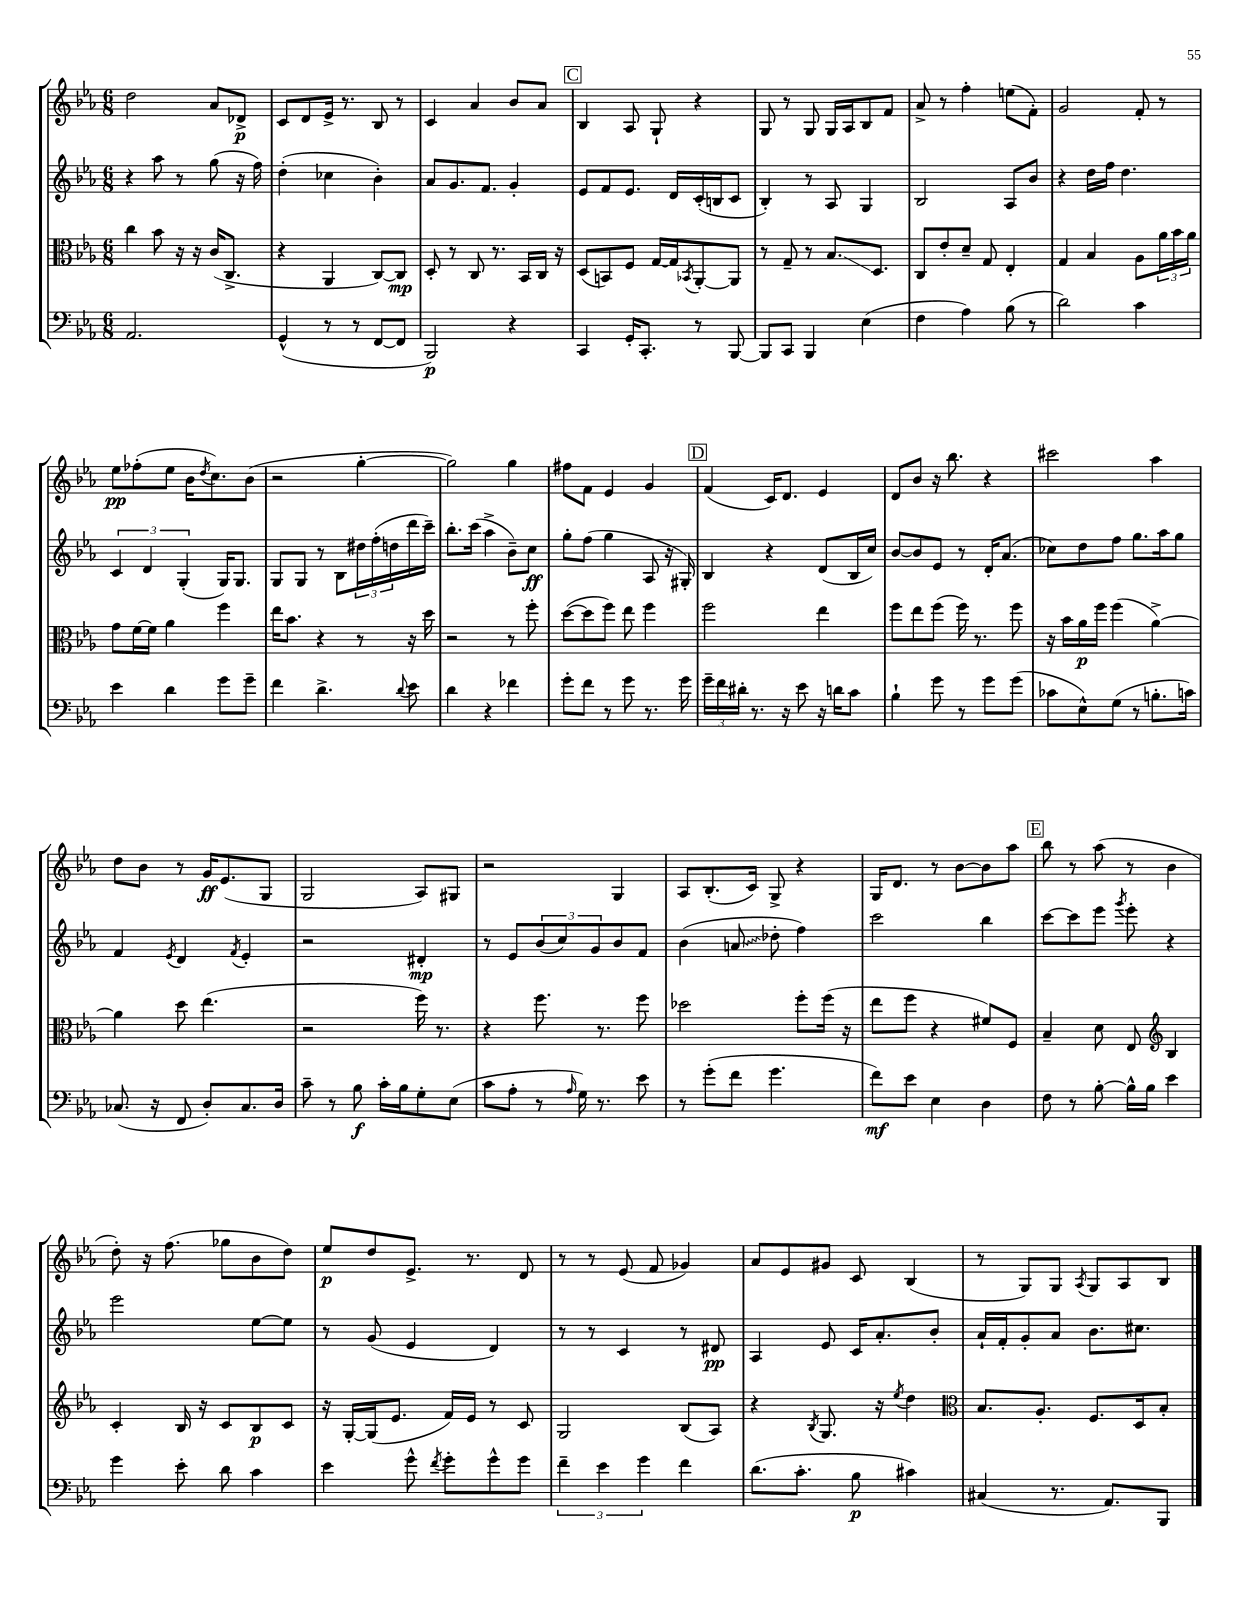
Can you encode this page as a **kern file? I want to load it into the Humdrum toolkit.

**kern	**kern	**kern	**kern
*staff4	*staff3	*staff2	*staff1
*clefF4	*clefC3	*clefG2	*clefG2
*k[b-e-a-]	*k[b-e-a-]	*k[b-e-a-]	*k[b-e-a-]
*M6/8	*M6/8	*M6/8	*M6/8
2.AA-/	4cc\	4r	2dd\
.	8b-\	8aa-\	.
.	16r	8r	.
.	16r	.	.
.	(16c/LK	(8gg\	8a-/L
.	8.C^/J	.	.
.	.	16r	8d-^/J
.	.	16ff\)	.
=	=	=	=
(4GG^^/	4r	(4dd'\	8c/L
.	.	.	8d/
8r	4AA-/	4cc-\	16e-^/Jk
.	.	.	8.r
8r	.	.	.
[8FF/L	[8C/L)	4b-'\)	8B-/
8FF/]J	8C/]J	.	8r
=	=	=	=
2BBB-/)	8D'/	8a-/L	4c/
.	8r	8.g/	.
.	8C/	.	4a-/
.	.	8.f/J	.
.	8.r	.	.
4r	.	4g'/	8b-/L
.	16BB-/LL	.	.
.	16C/JJ	.	8a-/J
.	16r	.	.
=	=	=	=
4CC/	(8D/L	8e-/L	4B-/
.	8BB/)	8f/	.
16GG'/LK	8F/J	8.e-/J	8A-/
8.CC'/J	.	.	.
.	[16G/LL	.	8G`/
.	16G/]J	16d/LL	.
.	8qBB-/	.	.
8r	[8AA-'/	(16c'/	4r
.	.	16B/J	.
[8BBB-/	8AA-/]J	8c/J	.
=	=	=	=
8BBB-/]L	8r	4B-'/)	8G/
8CC/J	8G~/	.	8r
4BBB-/	8r	8r	8G/
.	8.B-/L	8A-/	16G/LL
.	.	.	16A-/J
(4E-\	.	4G/	8B-/
.	8.D/J	.	.
.	.	.	8f/J
=	=	=	=
4F\	8C/L	2B-/	8a-^/
.	8e-'/	.	8r
4A-\)	8d~/J	.	4ff'\
.	8G/	.	.
(8B-\	4E-'/	8A-/L	(8ee\L
8r	.	8b-/J	8f'\J)
=	=	=	=
2d\)	4G/	4r	2g/
.	4B-/	16dd\LL	.
.	.	16ff\JJ	.
.	.	4.dd\	.
4c\	8A-\L	.	8f'/
.	24a-\L	.	8r
.	24b-\	.	.
.	24a-\JJ	.	.
=	=	=	=
4e-\	8g\L	6c/	8ee-\L
.	[16f\L	.	(8ff-'\
.	.	6d/	.
.	16f\]JJ	.	.
4d\	4a-\	.	8ee-\J
.	.	(6G'/	.
.	.	.	16b-\LK
.	.	.	8qdd/
.	.	.	8.cc\)
8g\L	4ff\	16G/LK)	.
.	.	8.G/J	.
8g~\J	.	.	(8b-\J
=	=	=	=
4f\	16ee-\LK	8G/L	2r
.	8.b-\J	.	.
.	.	8G/J	.
4.d^\	4r	8r	.
.	.	8B-\L	.
.	8r	24dd#\L	[4gg'\
.	.	(24ff'\	.
.	.	24dd\	.
8qqd/	.	.	.
8e-\	16r	16ddd\	.
.	16dd\	16ccc~\JJ)	.
=	=	=	=
4d\	2r	8.bb-'\L	2gg\])
.	.	(16ccc\Jk	.
4r	.	4aa-^\	.
4f-\	8r	8b-~\L)	4gg\
.	8ff'\	8cc\J	.
=	=	=	=
8g'\L	([8dd\L	8gg'\L	8ff#\L
8f\J	8dd\]	(8ff\J	8f\J
8r	8ff\J)	4gg\	4e-/
8g\	8ee-\	.	.
8.r	4ff\	8A-/	4g/
.	.	16r	.
16g\	.	16G#'/)	.
=	=	=	=
24g~\LL	2ff\	4B-/	(4f/
24f\	.	.	.
24d#'\JJ	.	.	.
8.r	.	.	.
.	.	4r	16c/LK)
16r	.	.	8.d/J
8e-\	.	.	.
16r	4ee-\	(8d/L	4e-/
16d\LK	.	.	.
8c\J	.	16B-/L	.
.	.	16cc/JJ)	.
=	=	=	=
4B-`\	8ff\L	[8b-/L	8d/L
.	8ee-\	8b-/]	8b-/J
8g\	(8ff\J	8e-/J	16r
.	.	.	8.bb-\
8r	16ff\)	8r	.
.	8.r	.	.
8g\L	.	16d'/LK	4r
.	.	(8.a-/J	.
(8g\J	8ff\	.	.
=	=	=	=
8c-\L	16r	8cc-\L)	2ccc#\
.	16b-\LL	.	.
8E-^^\)	16a-\	8dd\	.
.	16ff\JJ	.	.
(8G\J	(4ff\	8ff\J	.
8r	.	8.gg\L	.
8.B'\L	[4a-^\)	.	4aa-\
.	.	16aa-\k	.
.	.	8gg\J	.
16c\Jk)	.	.	.
=	=	=	=
(8.C-/	4a-\]	4f/	8dd\L
.	.	.	8b-\J
16r	.	.	.
.	.	8qe-/	.
8FF/	8dd\	4d/	8r
8D'/L)	(4.ee-\	.	16g/LK
.	.	.	(8.e-/
.	.	8qf/	.
8.C-/	.	4e-'/	.
.	.	.	8G/J
16D/Jk	.	.	.
=	=	=	=
8c~\	2r	2r	2G/
8r	.	.	.
8B-\	.	.	.
16c'\LL	.	.	.
16B-\J	.	.	.
8G'\	16ff\)	4d#'/	8A-/L)
.	8.r	.	.
(8E-\J	.	.	8G#/J
=	=	=	=
8c\L	4r	8r	2r
8A-'\J	.	8e-/L	.
8r	8.ff\	(12b-/	.
.	.	12cc/)	.
16qqA-/	.	.	.
16G\)	.	.	.
.	.	12g/	.
8.r	8.r	.	.
.	.	8b-/	4G/
8e-\	8ff\	8f/J	.
=	=	=	=
8r	2dd-\	(4b-\	8A-/L
(8g'\L	.	.	(8.B-'/
8f\J	.	8a/	.
.	.	.	16c/Jk)
4.g\	.	8dd-'\	8G^/
.	8ff'\L	4ff\)	4r
.	(16ff\Jk	.	.
.	16r	.	.
=	=	=	=
8f\L)	8ee-\L	2ccc\	16G/LK
.	.	.	8.d/J
8e-\J	8ff\J	.	.
4E-\	4r	.	8r
.	.	.	[8b-\L
4D\	8f#/L)	4bb-\	8b-\]
.	8F/J	.	8aa-\J
=	=	=	=
8F\	4B-~/	[8ccc\L	8bb-\
8r	.	8ccc\]	8r
[8B-'\	8d\	8eee-\J	(8aa-\
.	.	8qggg/	.
16B-^^\]LL	8E-/	8eee-'\	8r
16B-\JJ	.	.	.
*	*clefG2	*	*
4e-\	4B-/	4r	4b-\
=	=	=	=
4g\	4c'/	2eee-\	8dd'\)
.	.	.	16r
.	.	.	(8.ff\
8e-'\	16B-/	.	.
.	16r	.	.
8d\	8c/L	.	8gg-\L
4c\	8B-/	[8ee-\L	8b-\
.	8c/J	8ee-\]J	8dd\J)
=	=	=	=
4e-\	16r	8r	8ee-/L
.	[16G'/LL	.	.
.	(16G/]J	(8g/	8dd/
.	8.e-/J	.	.
8g^^\	.	4e-/	8.e-^/J
8qf/	.	.	.
8g'\L	16f/LL)	.	.
.	16e-/JJ	.	8.r
8g^^\	8r	4d/)	.
8g\J	8c/	.	8d/
=	=	=	=
6f~\	2G/	8r	8r
.	.	8r	8r
6e-\	.	.	.
.	.	4c/	(8e-/
6g\	.	.	.
.	.	.	8f/
4f\	(8B-/L	8r	4g-/)
.	8A-/J)	8d#/	.
=	=	=	=
(8.d\L	4r	4A-/	8a-/L
.	.	.	8e-/
8.c'\J	.	.	.
.	8qB-/	.	.
.	8.G/	8e-/	8g#/J
8B-\	.	16c/LK	8c/
.	16r	8.a-'/	.
.	8qee-/	.	.
4c#\)	4dd\	.	(4B-/
.	.	8b-'/J	.
=	=	=	=
*	*clefC3	*	*
(4C#/	8.B-/L	16a-`/LL	8r
.	.	16f'/J	.
.	.	8g'/	8G/L)
.	8.A-'/J	.	.
8.r	.	8a-/J	8G/J
.	.	.	8qA-/
.	8.F/L	8.b-\L	8G/L
8.AA-/L)	.	.	.
.	.	.	8A-/
.	16D/k	8.cc#\J	.
8BBB-/J	8B-'/J	.	8B-/J
==	==	==	==
*-	*-	*-	*-
